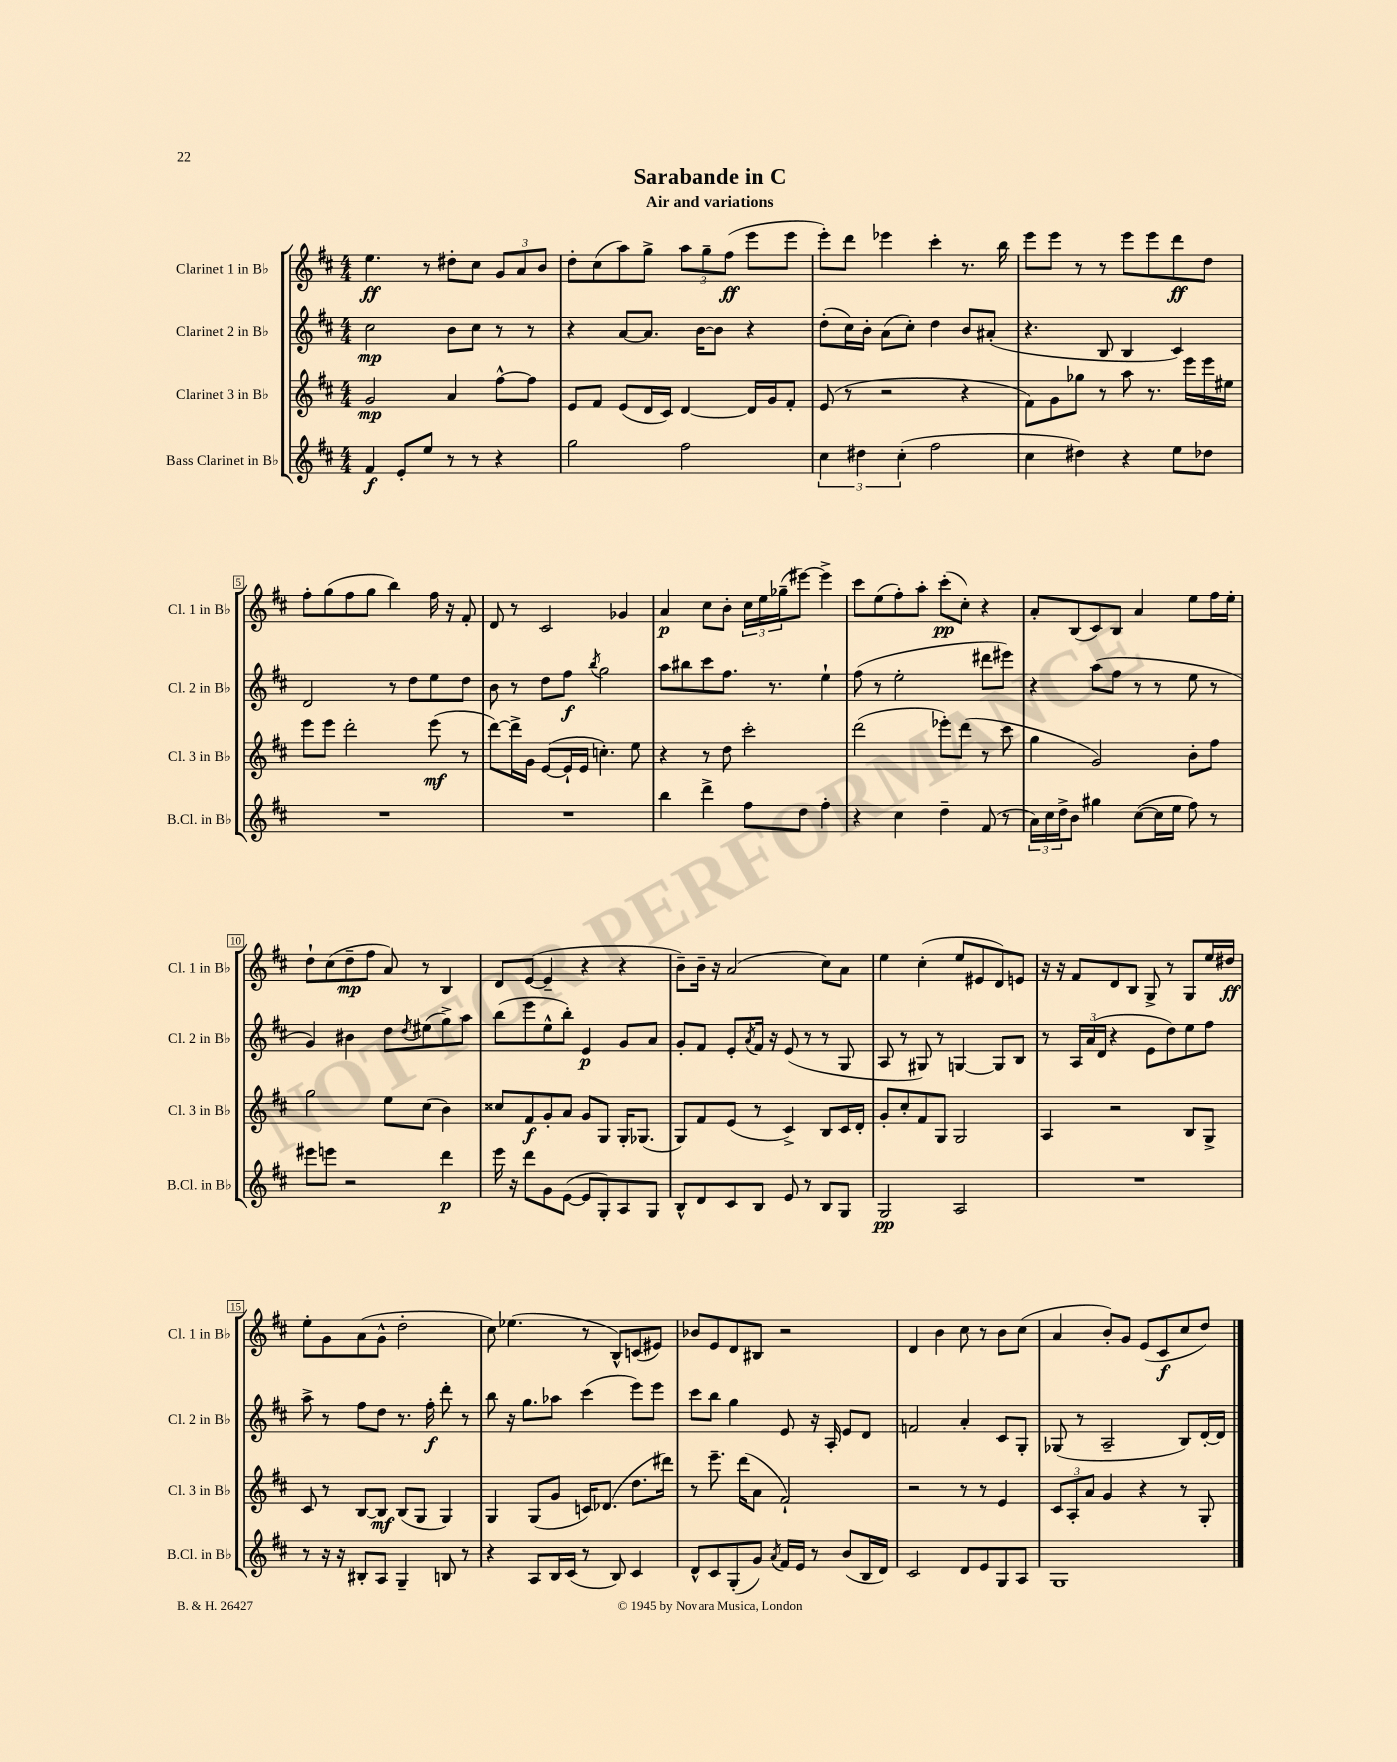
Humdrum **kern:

**kern	**dynam	**kern	**dynam	**kern	**dynam	**kern	**dynam
*part4	*part4	*part3	*part3	*part2	*part2	*part1	*part1
*staff4	*staff4	*staff3	*staff3	*staff2	*staff2	*staff1	*staff1
*I"Bass Clarinet in B♭	*	*I"Clarinet 3 in B♭	*	*I"Clarinet 2 in B♭	*	*I"Clarinet 1 in B♭	*
*I'B.Cl. in B♭	*	*I'Cl. 3 in B♭	*	*I'Cl. 2 in B♭	*	*I'Cl. 1 in B♭	*
*clefG2	*	*clefG2	*	*clefG2	*	*clefG2	*
*k[f#c#]	*	*k[f#c#]	*	*k[f#c#]	*	*k[f#c#]	*
*M4/4	*	*M4/4	*	*M4/4	*	*M4/4	*
=1	=1	=1	=1	=1	=1	=1	=1
4f#/	f	2g/	mp	2cc#\	mp	4.ee\	ff
8e'/L	.	.	.	.	.	.	.
8ee/J	.	.	.	.	.	8r	.
8r	.	4a/	.	8b\L	.	8dd#X'\L	.
8r	.	.	.	8cc#\J	.	8cc#\J	.
4r	.	[8ff#^^\L	.	8r	.	12g/L	.
.	.	.	.	.	.	12a/	.
.	.	8ff#\J]	.	8r	.	.	.
.	.	.	.	.	.	12b/J	.
=2	=2	=2	=2	=2	=2	=2	=2
2gg\	.	8e/L	.	4r	.	8dd'\L	.
.	.	8f#/J	.	.	.	(8cc#\	.
.	.	(8e/L	.	[8a/L	.	8aa\)	.
.	.	16d/L	.	8.a/J]	.	8gg^\J	.
.	.	16c#/JJ)	.	.	.	.	.
2ff#\	.	[4d/	.	.	.	12aa\L	.
.	.	.	.	[16b\KL	.	.	.
.	.	.	.	.	.	12gg~\	.
.	.	.	.	8b\J]	.	.	.
.	.	.	.	.	.	(12ff#\J	ff
.	.	16d/LL]	.	4r	.	8eee\L	.
.	.	16g/J	.	.	.	.	.
.	.	8f#'/J	.	.	.	8eee\J	.
=3	=3	=3	=3	=3	=3	=3	=3
6cc#\	.	(8e/	.	(8dd'\L	.	8eee'\L)	.
.	.	8r	.	16cc#\L)	.	8ddd\J	.
6dd#X\	.	.	.	.	.	.	.
.	.	.	.	16b'\JJ	.	.	.
.	.	2r	.	(8a\L	.	4eee-X\	.
(6cc#'\	.	.	.	.	.	.	.
.	.	.	.	8cc#'\J)	.	.	.
2ff#\	.	.	.	4dd\	.	4ccc#'\	.
.	.	4r	.	8b/L	.	8.r	.
.	.	.	.	(8a#X'/J	.	.	.
.	.	.	.	.	.	16bb\	.
=4	=4	=4	=4	=4	=4	=4	=4
4cc#\	.	8f#\L)	.	4.r	.	8eee\L	.
.	.	8g\	.	.	.	8eee\J	.
4dd#X\)	.	8gg-X\J	.	.	.	8r	.
.	.	8r	.	8B/	.	8r	.
4r	.	8aa\	.	4B/	.	8eee\L	.
.	.	8.r	.	.	.	8eee\	.
8ee\L	.	.	.	4c#/)	.	8ddd\	ff
.	.	16eee\LL	.	.	.	.	.
8dd-X\J	.	16eee\	.	.	.	8dd\J	.
.	.	16ee#X\JJ	.	.	.	.	.
!!LO:LB:g=z
=5	=5	=5	=5	=5	=5	=5	=5
1r	.	8eee\L	.	2d/	.	8ff#'\L	.
.	.	8eee\J	.	.	.	(8gg\	.
.	.	2ddd'\	.	.	.	8ff#\	.
.	.	.	.	.	.	8gg\J	.
.	.	.	.	8r	.	4bb\)	.
.	.	.	.	8dd\L	.	.	.
.	.	(8eee\	mf	8ee\	.	16ff#\	.
.	.	.	.	.	.	16r	.
.	.	8r	.	8dd\J	.	8f#'/	.
=6	=6	=6	=6	=6	=6	=6	=6
1r	.	[8ddd\L)	.	8b\	.	8d/	.
.	.	16ddd^\L]	.	8r	.	8r	.
.	.	16g\JJ	.	.	.	.	.
.	.	([8e/L	.	8dd\L	.	2c#/	.
.	.	16e`/L]	.	8ff#\J	f	.	.
.	.	16e/JJ	.	.	.	.	.
.	.	.	.	8qbb/	.	.	.
.	.	4.ccn'\)	.	2gg\	.	.	.
.	.	.	.	.	.	4g-X/	.
.	.	8ee\	.	.	.	.	.
=7	=7	=7	=7	=7	=7	=7	=7
4bb\	.	4r	.	8aa\L	.	4a/	p
.	.	.	.	8bb#X\	.	.	.
4ddd^\	.	8r	.	8ccc#\	.	8cc#\L	.
.	.	8dd\	.	8.ff#\J	.	8b'\J	.
8ff#\L	.	2ccc#'\	.	.	.	24cc#\LL	.
.	.	.	.	.	.	24ee\	.
.	.	.	.	8.r	.	.	.
.	.	.	.	.	.	(24gg-X~\J	.
8dd\J	.	.	.	.	.	[8eee#X\J)	.
4ff#'\	.	.	.	4ee`\	.	4eee#^\]	.
=8	=8	=8	=8	=8	=8	=8	=8
4r	.	(2ddd\	.	(8ff#\	.	8ccc#\L	.
.	.	.	.	8r	.	(8ee\	.
4cc#\	.	.	.	2ee'\	.	8ff#'\)	.
.	.	.	.	.	.	8aa'\J	.
4dd~\	.	8eee-X'\L)	.	.	.	(8ccc#'\L	pp
.	.	(8ddd\J	.	.	.	8cc#'\J)	.
(8f#/	.	8r	.	8ddd#X\L	.	4r	.
8r	.	8ccc#\	.	8eee#X\J)	.	.	.
=9	=9	=9	=9	=9	=9	=9	=9
24a\LL)	.	4gg\	.	4r	.	8a'/L	.
24cc#\	.	.	.	.	.	.	.
24dd^\J	.	.	.	.	.	.	.
8b\J	.	.	.	.	.	(8B/	.
4gg#X\	.	2g/)	.	(8aa\L	.	8c#/)	.
.	.	.	.	8ff#\J	.	8B/J	.
([8cc#\L	.	.	.	8r	.	4a/	.
16cc#\L]	.	.	.	8r	.	.	.
16ee\JJ	.	.	.	.	.	.	.
8ff#\)	.	8b'\L	.	8ee\	.	8ee\L	.
8r	.	8ff#\J	.	8r	.	16ff#\L	.
.	.	.	.	.	.	16ee'\JJ	.
!!LO:LB:g=z
=10	=10	=10	=10	=10	=10	=10	=10
8eee#X\L	.	2gg\	.	4g/)	.	8dd`\L	.
8eeen\J	.	.	.	.	.	(8cc#\	.
2r	.	.	.	4b#X\	.	8dd~\	mp
.	.	.	.	.	.	8ff#\J	.
.	.	8ee\L	.	8dd\L	.	8a/)	.
.	.	.	.	8qdd/	.	.	.
.	.	(8cc#\J	.	(8ee#X\	.	8r	.
4ddd\	p	4b\)	.	8gg^\)	.	4B/	.
.	.	.	.	8aa\J	.	.	.
=11	=11	=11	=11	=11	=11	=11	=11
16eee\	.	8cc##X/L	.	(8bb\L	.	8d/L	.
16r	.	.	.	.	.	.	.
8ddd\L	.	8f#/	f	8eee\	.	([8e/J	.
8g\	.	8g'/	.	8ee^^\	.	4e~/]	.
([8e\J	.	8a/J	.	8bb'\J)	.	.	.
8e/L]	.	8g/L	.	4e/	p	4r	.
8G'/)	.	8G/J	.	.	.	.	.
8A/	.	16G'/KL	.	8g/L	.	4r	.
.	.	(8.G-X/J	.	.	.	.	.
8G/J	.	.	.	8a/J	.	.	.
=12	=12	=12	=12	=12	=12	=12	=12
8B^^/L	.	8G/L)	.	8g'/L	.	8b~\L)	.
8d/	.	8f#/	.	8f#/J	.	16b~\Jk	.
.	.	.	.	.	.	16r	.
8c#/	.	(8e/J	.	8e'/L	.	(2a/	.
.	.	.	.	8qa/	.	.	.
8B/J	.	8r	.	16f#/Jk	.	.	.
.	.	.	.	16r	.	.	.
8e/	.	4c#^/)	.	(8e/	.	.	.
8r	.	.	.	8r	.	.	.
8B/L	.	8B/L	.	8r	.	8cc#\L)	.
8G/J	.	16c#/L	.	8G/	.	8a\J	.
.	.	16d'/JJ	.	.	.	.	.
=13	=13	=13	=13	=13	=13	=13	=13
2G/	pp	8g'/L	.	8A/	.	4ee\	.
.	.	8cc#'/	.	8r	.	.	.
.	.	8f#/	.	8G#X/)	.	(4cc#'\	.
.	.	8G/J	.	8r	.	.	.
2A/	.	2G/	.	[4Gn/	.	8ee/L	.
.	.	.	.	.	.	8e#X/	.
.	.	.	.	8G/L]	.	8d/)	.
.	.	.	.	8B/J	.	8en/J	.
=14	=14	=14	=14	=14	=14	=14	=14
1r	.	4A/	.	8r	.	16r	.
.	.	.	.	.	.	16r	.
.	.	.	.	24A/LL	.	8f#/L	.
.	.	.	.	(24a/	.	.	.
.	.	.	.	24d/JJ	.	.	.
.	.	2r	.	4r	.	8d/	.
.	.	.	.	.	.	8B/J	.
.	.	.	.	8e\L	.	8G^/	.
.	.	.	.	8dd\)	.	8r	.
.	.	8B/L	.	8ee\	.	8G/L	.
.	.	8G^/J	.	8ff#\J	.	16ee/L	.
.	.	.	.	.	.	16dd#X/JJ	ff
!!LO:LB:g=z
=15	=15	=15	=15	=15	=15	=15	=15
8r	.	8c#/	.	8aa^\	.	8ee'\L	.
16r	.	8r	.	8r	.	8g\	.
16r	.	.	.	.	.	.	.
8B#X'/L	.	[8B/L	.	8ff#\L	.	(8a\	.
8A/J	.	8B/J]	mf	8dd\J	.	8g^^\J	.
4G~/	.	(8B/L	.	8.r	.	2dd'\	.
.	.	8G/J	.	.	.	.	.
.	.	.	.	16ff#'\	f	.	.
8Bn/	.	4G/)	.	8ddd'\	.	.	.
8r	.	.	.	8r	.	.	.
=16	=16	=16	=16	=16	=16	=16	=16
4r	.	4G/	.	8bb\	.	8cc#\)	.
.	.	.	.	16r	.	(4.ee-X\	.
.	.	.	.	8.gg\L	.	.	.
8A/L	.	(8G/L	.	.	.	.	.
16B/L	.	8g/J	.	8aa-X\J	.	.	.
(16c#/JJ	.	.	.	.	.	.	.
8r	.	16cn/KL)	.	(4ccc#\	.	8r	.
.	.	(8.d-X/J	.	.	.	.	.
8B/)	.	.	.	.	.	8B^^/L)	.
4c#/	.	8.dd\L	.	8eee\L)	.	(8cn/	.
.	.	.	.	8eee\J	.	8e#X/J)	.
.	.	16ddd#X\Jk)	.	.	.	.	.
=17	=17	=17	=17	=17	=17	=17	=17
8d^^/L	.	8r	.	8ccc#\L	.	8b-X/L	.
8c#/	.	8.eee~\	.	8bb\J	.	8e/	.
(8G'/	.	.	.	4gg\	.	8d/	.
.	.	(16ddd\KL	.	.	.	.	.
8g/J)	.	8a\J	.	.	.	8B#X/J	.
8qa/	.	.	.	.	.	.	.
16f#/LL	.	2f#`/)	.	8e/	.	2r	.
16e/JJ	.	.	.	.	.	.	.
8r	.	.	.	16r	.	.	.
.	.	.	.	16A'/	.	.	.
(8b/L	.	.	.	8e/L	.	.	.
16B/L	.	.	.	8d/J	.	.	.
16d/JJ)	.	.	.	.	.	.	.
=18	=18	=18	=18	=18	=18	=18	=18
2c#/	.	2r	.	2fn/	.	4d/	.
.	.	.	.	.	.	4b\	.
8d/L	.	8r	.	4a'/	.	8cc#\	.
8e/	.	8r	.	.	.	8r	.
8G/	.	4e/	.	8c#/L	.	8b\L	.
8A/J	.	.	.	8G'/J	.	(8cc#\J	.
=19	=19	=19	=19	=19	=19	=19	=19
1G	.	12c#/L	.	(8G-X/	.	4a/	.
.	.	12A'/	.	.	.	.	.
.	.	.	.	8r	.	.	.
.	.	12a/J	.	.	.	.	.
.	.	4g/	.	2A~/	.	8b'/L)	.
.	.	.	.	.	.	8g/J	.
.	.	4r	.	.	.	(8e/L	.
.	.	.	.	.	.	8c#/	f
.	.	8r	.	8B/L)	.	8cc#/	.
.	.	8G'/	.	[16d'/L	.	8dd/J)	.
.	.	.	.	16d/JJ]	.	.	.
==	==	==	==	==	==	==	==
*-	*-	*-	*-	*-	*-	*-	*-
